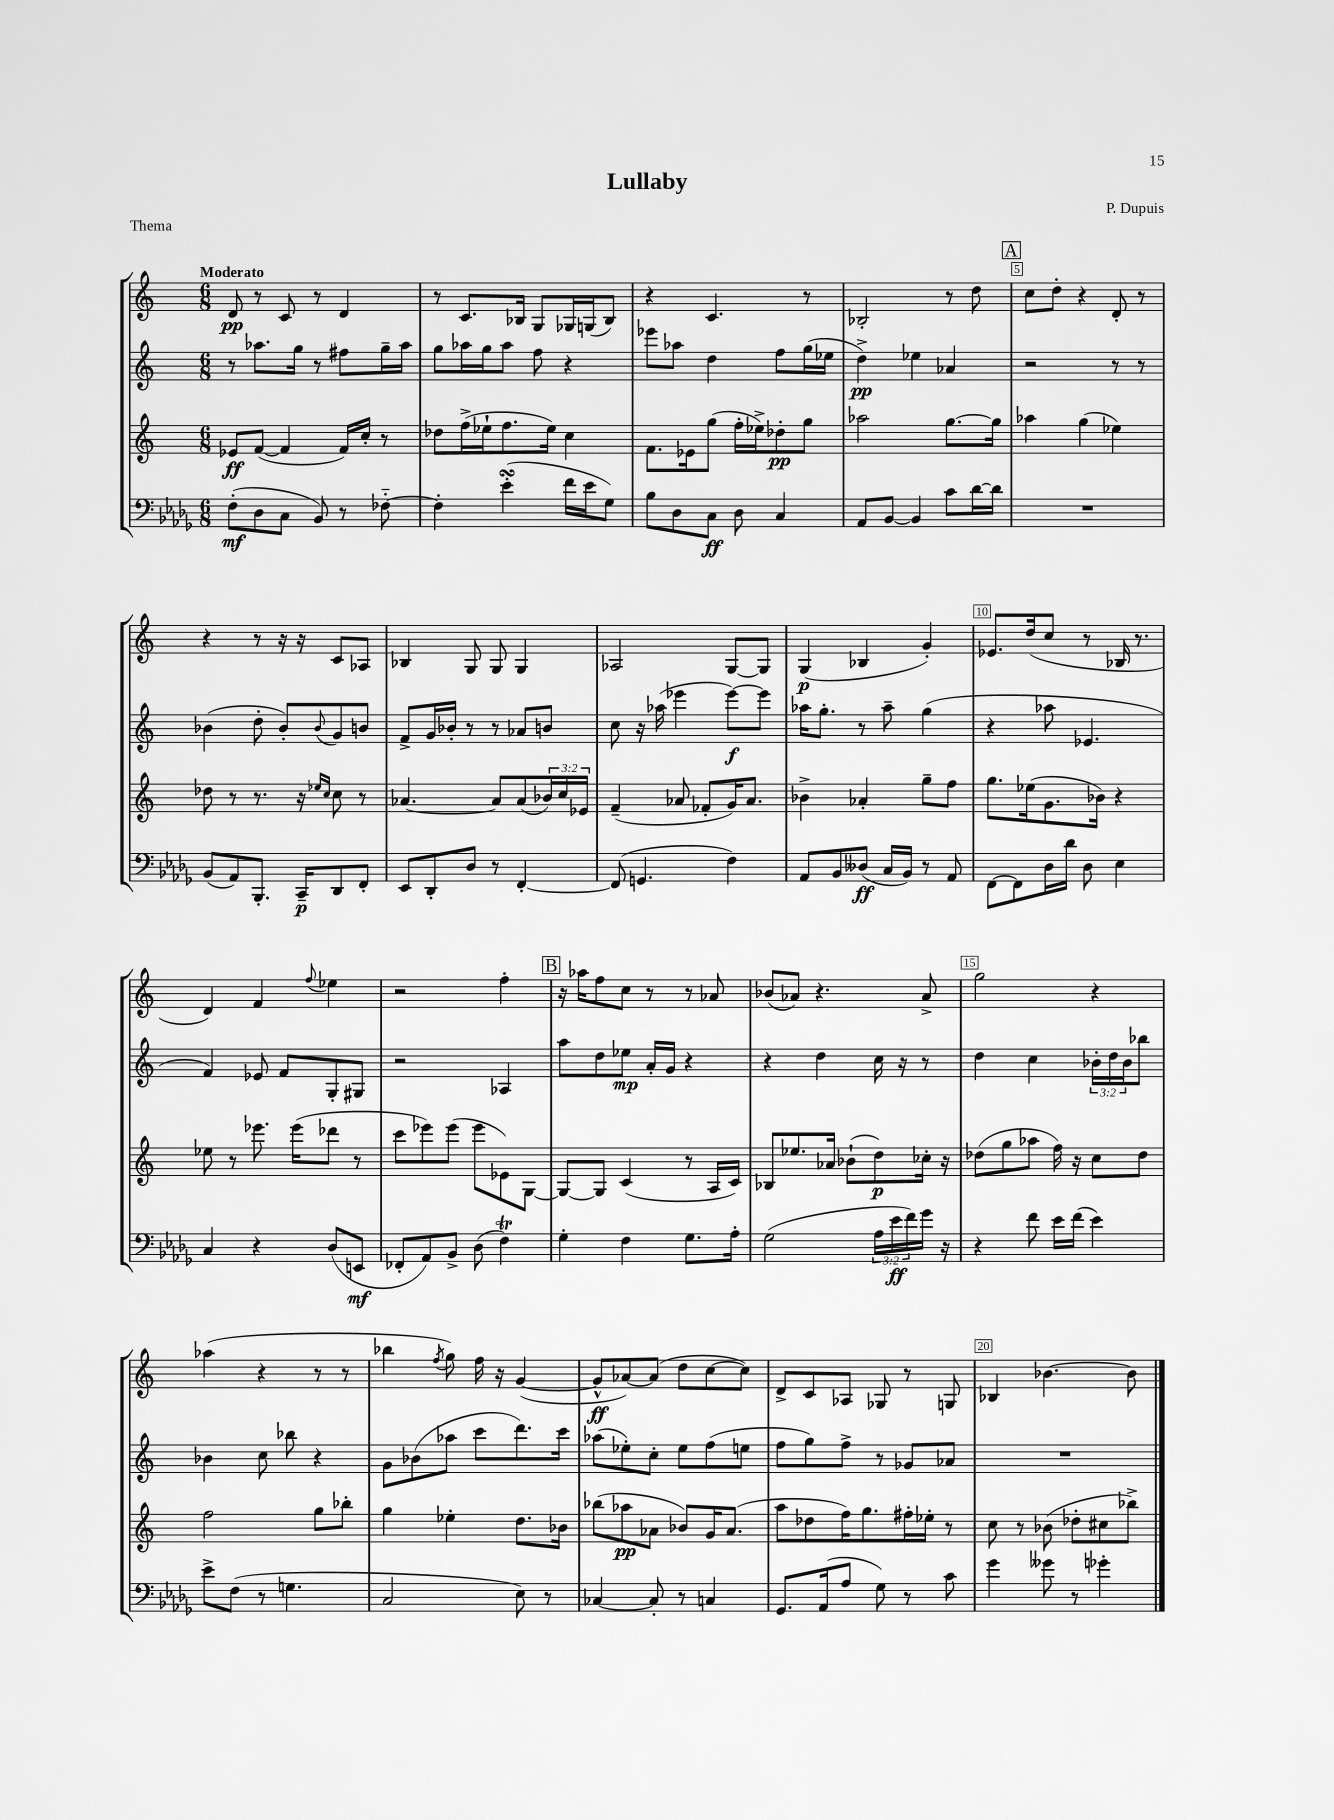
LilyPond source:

\header { title = "Lullaby" composer = "P. Dupuis" piece = "Thema" }
<<
\new StaffGroup <<
\new Staff = "s0" {
    \clef treble \key c \major \numericTimeSignature \time 6/8 \tempo "Moderato"
    d'8\pp r8 c'8 r8 d'4 |
    r8 c'8. bes16 g8 ges16 g16( bes8) |
    r4 c'4. r8 |
    bes2-. r8 d''8 |
    \mark \markup { \box "A" } c''8 d''8-. r4 d'8-. r8 |
    r4 r8 r16 r16 c'8 aes8 |
    bes4 g8 g8 g4 |
    aes2 g8~ g8 |
    g4\p( bes4 g'4-.) |
    ees'8. d''16( c''8 r8 bes16 r8. |
    d'4) f'4 \appoggiatura { f''8 } ees''4 |
    r2 f''4-. |
    \mark \markup { \box "B" } r16 aes''16 f''8 c''8 r8 r8 aes'8 |
    bes'8( aes'8) r4. aes'8-> |
    g''2 r4 |
    aes''4( r4 r8 r8 |
    bes''4 \acciaccatura { f''8 } g''8) f''16 r16 g'4~( |
    g'8-^\ff aes'8~) aes'8( d''8 c''8~ c''8) |
    d'8-> c'8 aes8 ges8 r8 g8 |
    bes4 bes'4.~ bes'8 \bar "|." |
}
\new Staff = "s1" {
    \clef treble \key c \major \numericTimeSignature \time 6/8 \override Staff.TupletNumber.text = #tuplet-number::calc-fraction-text
    r8 aes''8. g''16 r8 fis''8 g''16-- aes''16 |
    g''8 aes''16 g''16 aes''8 f''8 r4 |
    ees'''8 aes''8 d''4 f''8 g''16( ees''16 |
    d''4->\pp) ees''4 aes'4 |
    \mark \markup { \box "A" } r2 r8 r8 |
    bes'4( d''8-. bes'8-.) \appoggiatura { bes'8 } g'8 b'8 |
    f'8-> g'16 bes'16-. r8 r8 aes'8 b'8 |
    c''8 r16 aes''16( ees'''4 ees'''8~\f) ees'''8 |
    aes''16 g''8.-. r8 aes''8-- g''4( |
    r4 aes''8 ees'4. |
    f'4) ees'8 f'8 g8-. gis8 |
    r2 aes4 |
    \mark \markup { \box "B" } a''8 d''8 ees''8\mp a'16-. g'16 r4 |
    r4 d''4 c''16 r16 r8 |
    d''4 c''4 \tuplet 3/2 { bes'16-. d''16 bes'16 } bes''8 |
    bes'4 c''8 bes''8 r4 |
    g'8 bes'8( aes''8 c'''8 d'''8.) c'''16 |
    aes''8( ees''8-.) c''8-. ees''8 f''8( e''8 |
    f''8 g''8) f''8-> r8 ges'8 aes'8 |
    R2. \bar "|." |
}
\new Staff = "s2" {
    \clef treble \key c \major \numericTimeSignature \time 6/8 \override Staff.TupletNumber.text = #tuplet-number::calc-fraction-text
    ees'8\ff f'8~( f'4 f'16) c''16-. r8 |
    des''8 f''16->( ees''16-! f''8. ees''16) c''4 |
    f'8. ees'16 g''8( f''16-. ees''16->) des''8-.\pp g''8 |
    aes''2 g''8.~ g''16 |
    \mark \markup { \box "A" } aes''4 g''4( ees''4) |
    des''8 r8 r8. r16 \grace { ees''16 c''16 } c''8 r8 |
    aes'4.~ aes'8 aes'8( \tuplet 3/2 { bes'16) c''16 ees'16 } |
    f'4--( aes'8 fes'8-. g'16) aes'8. |
    bes'4-> aes'4-. g''8-- f''8 |
    g''8. ees''16( g'8. bes'16) r4 |
    ees''8 r8 ees'''8. ees'''16( des'''8 r8 |
    c'''8 ees'''8) ees'''8( ees'''8 ees'8) g8~ |
    \mark \markup { \box "B" } g8~ g8 c'4( r8 a16 c'16) |
    bes8 ees''8. aes'16 bes'8-!( d''8\p) ces''16-. r16 |
    des''8( g''8 aes''8 f''16) r16 c''8 des''8 |
    f''2 g''8 bes''8-. |
    g''4 ees''4-. d''8. bes'16 |
    bes''8( aes''8\pp aes'8 bes'8) g'16 aes'8.( |
    a''8 des''8 f''16) g''8. fis''16-. ees''16-. r8 |
    c''8 r8 bes'8( des''8-. cis''8 bes''8->) \bar "|." |
}
\new Staff = "s3" {
    \clef bass \key des \major \numericTimeSignature \time 6/8 \override Staff.TupletNumber.text = #tuplet-number::calc-fraction-text
    f8-.\mf( des8 c8 bes,8) r8 fes8~-_ |
    fes4-. ees'4-.\turn( f'16 ees'16 ges8) |
    bes8 des8 c8\ff des8 c4 |
    aes,8 bes,8~ bes,4 c'8 des'16~ des'16 |
    \mark \markup { \box "A" } R2. |
    bes,8( aes,8) bes,,8.-. c,16--\p des,8 f,8-. |
    ees,8 des,8-. des8 r8 f,4~-. |
    f,8( g,4. f4) |
    aes,8 bes,8 deses8\ff( c16 bes,16) r8 aes,8 |
    f,8~ f,8 des16 des'16 des8 ees4 |
    c4 r4 des8( e,8\mf |
    fes,8-. aes,8) bes,8-> des8( f4\trill) |
    \mark \markup { \box "B" } ges4-. f4 ges8. aes16-. |
    ges2( \tuplet 3/2 { aes16 ees'16\ff f'16) } ges'16 r16 |
    r4 f'8 ees'16 f'16( ees'4) |
    ees'8-> f8( r8 g4. |
    c2 ees8) r8 |
    ces4~ ces8-. r8 c4 |
    ges,8. aes,16( aes8 ges8) r8 c'8 |
    ges'4 geses'8 r8 ges'4-. \bar "|." |
}
>>
>>
\layout { \context { \Score \override BarNumber.break-visibility = ##(#f #t #t) barNumberVisibility = #(every-nth-bar-number-visible 5) \override BarNumber.stencil = #(make-stencil-boxer 0.1 0.3 ly:text-interface::print) } }
